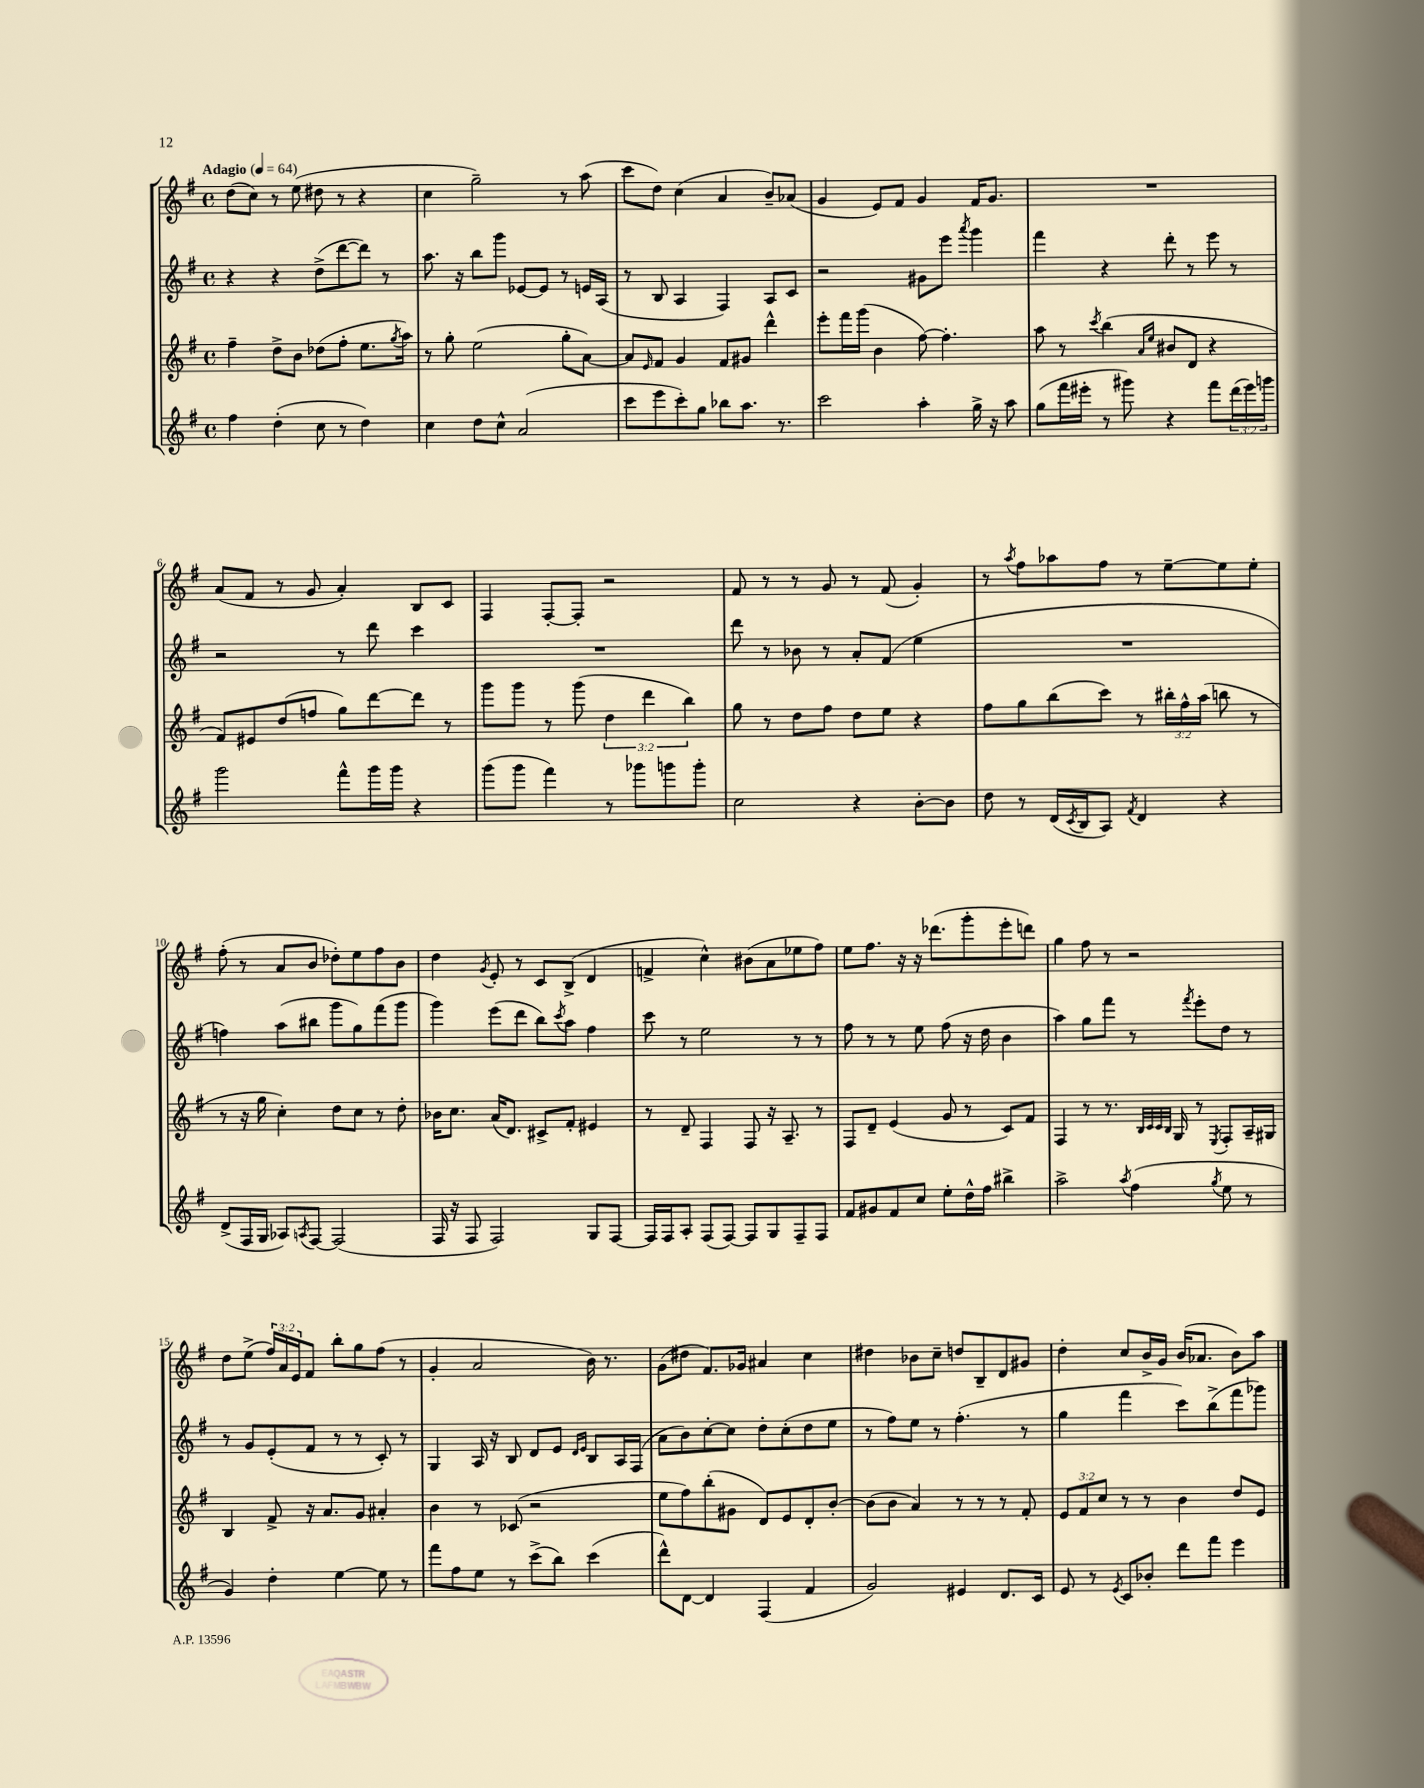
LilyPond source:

<<
\new StaffGroup <<
\new Staff = "s0" {
    \clef treble \key g \major \defaultTimeSignature \time 4/4 \override Staff.TupletNumber.text = #tuplet-number::calc-fraction-text \tempo "Adagio" 4 = 64
    d''8( c''8) r8 e''8( dis''8 r8 r4 |
    c''4 g''2--) r8 a''8( |
    c'''8 d''8) c''4( a'4 b'8--) aes'8( |
    g'4 e'8) fis'8 g'4 fis'16 g'8. |
    R1 |
    a'8( fis'8 r8 g'8 a'4-.) b8 c'8 |
    fis4 fis8~-. fis8-. r2 |
    fis'8 r8 r8 g'8 r8 fis'8( g'4-.) |
    r8 \acciaccatura { a''8 } fis''8 aes''8 fis''8 r8 e''8~-- e''8 e''8-. |
    fis''8-.( r8 a'8 b'8 des''8-.) e''8 fis''8 b'8 |
    d''4 \acciaccatura { g'8 } e'8-. r8 c'8 b8->( d'4 |
    f'4-> c''4-^) bis'8( a'8 ees''8 fis''8) |
    e''8 fis''8. r16 r16 des'''8.( g'''8-. e'''8-. d'''8) |
    g''4 fis''8 r8 r2 |
    d''8 e''8->( \tuplet 3/2 { fis''16) a'16 e'16 } fis'8 b''8-. g''8 fis''8( r8 |
    g'4-. a'2 b'16) r8. |
    g'8( dis''8 fis'8.) ges'16 ais'4 c''4 |
    dis''4 bes'8 c''8-- d''8 b8-- d'8 gis'8 |
    d''4-. c''8 b'16-> g'16 b'16( aes'8. b'8) a''8 \bar "|." |
}
\new Staff = "s1" {
    \clef treble \key g \major \defaultTimeSignature \time 4/4
    r4 r4 d''8->( d'''8~ d'''8) r8 |
    a''8. r16 b''8 g'''8 ees'8~ ees'8 r8 e'16 a16( |
    r8 b8 a4 fis4) a8 c'8 |
    r2 gis'8 e'''8 \acciaccatura { a'''8 } g'''4 |
    fis'''4 r4 d'''8-. r8 e'''8 r8 |
    r2 r8 d'''8 c'''4 |
    R1 |
    d'''8 r8 bes'8 r8 a'8-. fis'8( e''4 |
    R1 |
    f''4) a''8( bis''8 g'''8 g''8) fis'''8( g'''8 |
    g'''4) e'''8( d'''8 b''8) \acciaccatura { c'''8 } a''8 fis''4 |
    c'''8 r8 e''2 r8 r8 |
    fis''8 r8 r8 e''8 fis''8( r16 d''16 b'4 |
    a''4) g''8 fis'''8 r8 \acciaccatura { fis'''8 } e'''8-. d''8 r8 |
    r8 g'8 e'8-.( fis'8 r8 r8 c'8-.) r8 |
    g4 a16 r16 b8 d'8 e'8 \grace { d'16 e'16 } b8 a16 fis16( |
    a'8 b'8) c''8~-. c''8 d''8-. c''8-.( d''8 e''8 |
    r8 fis''8) e''8 r8 fis''4.-.( r8 |
    g''4 fis'''4 c'''8) b''8->( fis'''8 ges'''8) \bar "|." |
}
\new Staff = "s2" {
    \clef treble \key g \major \defaultTimeSignature \time 4/4 \override Staff.TupletNumber.text = #tuplet-number::calc-fraction-text
    fis''4-- d''8-> b'8 des''8( fis''8-. e''8. \acciaccatura { g''8 } a''16) |
    r8 g''8-. e''2( g''8-. a'8~) |
    a'8 \grace { e'16 } fis'8 g'4 fis'8 gis'8 d'''4-^ |
    e'''8-. fis'''16 g'''16( b'4 fis''8~) fis''4.-. |
    a''8 r8 \acciaccatura { c'''8 } b''4( \grace { a'16 e''16 } bis'8 d'8 r4 |
    fis'8) eis'8 d''8( f''8 g''8) d'''8~ d'''8 r8 |
    g'''8 g'''8 r8 g'''8( \tuplet 3/2 { d''4 d'''4 b''4) } |
    g''8 r8 d''8 fis''8 d''8 e''8 r4 |
    fis''8 g''8 b''8( c'''8) r8 \tuplet 3/2 { bis''16-. fis''16-^ a''16( } b''8 r8 |
    r8 r16 g''16 c''4-.) d''8 c''8 r8 d''8-. |
    bes'16 c''8. a'16( d'8.) cis'8-> fis'8-. eis'4 |
    r8 d'8-- fis4 fis8 r16 a8.-- r8 |
    fis8 d'8-- e'4( g'8 r8 c'8) fis'8 |
    fis4 r8 r8. \grace { b32 c'32 c'32 b32 } g16 r8 \acciaccatura { e8 } fis8-. a16-- gis16 |
    b4 fis'8-> r16 a'8. g'8 ais'4-. |
    b'4 r8 ces'8( r2 |
    e''8 fis''8) b''8-.( gis'8 d'8) e'8 d'8-. b'8~-. |
    b'8( b'8 a'4) r8 r8 r8 fis'8-. |
    \tuplet 3/2 { e'8 fis'8 c''8 } r8 r8 b'4 d''8 e'8 \bar "|." |
}
\new Staff = "s3" {
    \clef treble \key g \major \defaultTimeSignature \time 4/4 \override Staff.TupletNumber.text = #tuplet-number::calc-fraction-text
    fis''4 d''4-.( c''8 r8 d''4) |
    c''4 d''8 c''8-^ a'2( |
    c'''8 e'''8 c'''8-.) g''8 bes''8 a''8. r8. |
    c'''2 a''4-. g''16-> r16 a''8 |
    g''8( fis'''16 eis'''16-. r8 gis'''8) r4 fis'''8 \tuplet 3/2 { d'''16( eis'''16) g'''16 } |
    g'''2 fis'''8-^ g'''16 g'''16 r4 |
    g'''8( g'''8 fis'''4) r8 ges'''8 g'''8 g'''8-. |
    c''2 r4 b'8~-. b'8 |
    d''8 r8 d'16( \acciaccatura { c'8 } b16 a8) \acciaccatura { fis'8 } d'4 r4 |
    d'8->( fis16 g16 aes8) \acciaccatura { a8 } fis8~ fis2( |
    fis16 r16 fis8 fis2) g8 fis8~ |
    fis16 fis16 a8-. fis8( fis8~) fis8 g8 fis8-- fis8 |
    fis'8 gis'8 fis'8 c''8 e''8-. d''16-^ fis''16 bis''4-> |
    a''2-> \acciaccatura { a''8 } fis''4( \acciaccatura { g''8 } e''8 r8 |
    g'4) d''4-. e''4~ e''8 r8 |
    fis'''8 fis''8 e''8 r8 c'''8->( b''8) c'''4( |
    d'''8-^) d'8~ d'4 fis4( fis'4 |
    g'2) eis'4 d'8. c'16 |
    e'8 r8 \acciaccatura { e'8 } c'8 bes'8-. d'''8 fis'''8 e'''4 \bar "|." |
}
>>
>>
